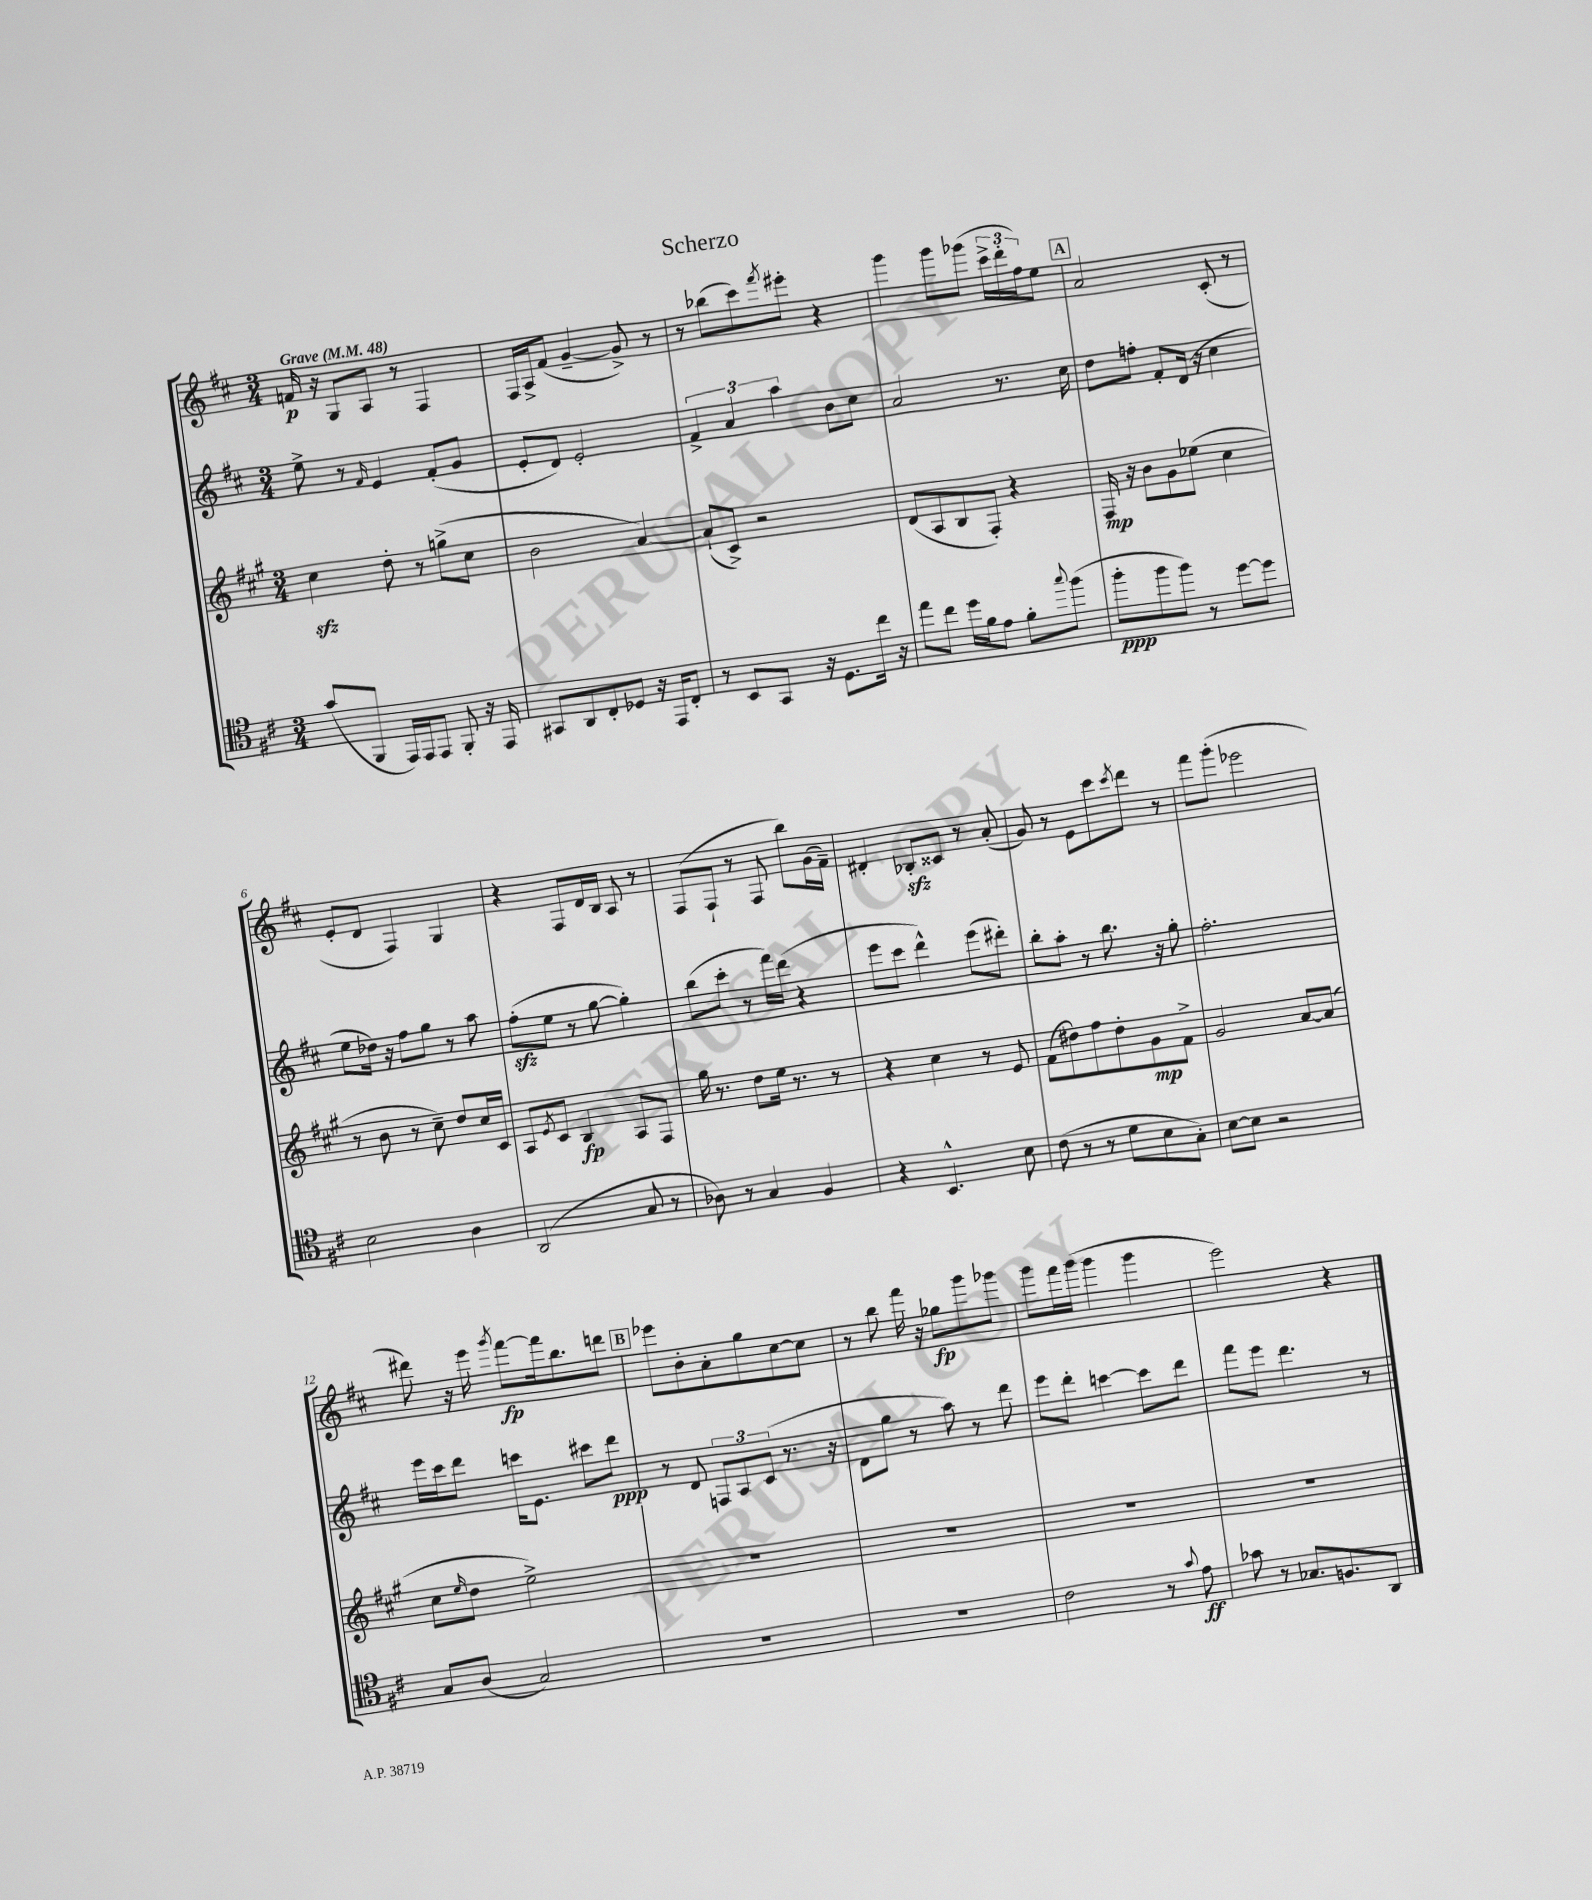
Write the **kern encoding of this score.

**kern	**dynam	**kern	**dynam	**kern	**dynam	**kern	**dynam
*part4	*part4	*part3	*part3	*part2	*part2	*part1	*part1
*staff4	*staff4	*staff3	*staff3	*staff2	*staff2	*staff1	*staff1
*clefC4	*	*clefG2	*	*clefG2	*	*clefG2	*
*k[f#c#]	*	*k[f#c#g#]	*	*k[f#c#]	*	*k[f#c#]	*
*M3/4	*	*M3/4	*	*M3/4	*	*M3/4	*
*MM48	*	*MM48	*	*MM48	*	*MM48	*
=1	=1	=1	=1	=1	=1	=1	=1
!	!	!	!	!	!	!LO:TX:a:B:t=Grave	!
(8g/L	.	4cc#zz\	.	8ee^\	.	16fn/	p
.	.	.	.	.	.	16r	.
8FF#/J	.	.	.	8r	.	8G/L	.
.	.	.	.	16qqf#/	.	.	.
16EE/LL)	.	8dd'\	.	4e/	.	8A/J	.
16EE/J	.	.	.	.	.	.	.
8EE/J	.	8r	.	.	.	8r	.
8FF#'/	.	(8ggn^\L	.	(8f#'/L	.	4F#/	.
16r	.	8cc#\J	.	8g/J	.	.	.
16EE/	.	.	.	.	.	.	.
=2	=2	=2	=2	=2	=2	=2	=2
8GG#X/L	.	2b\	.	8e'/L	.	16F#/LL	.
.	.	.	.	.	.	16A^/J	.
8AA/	.	.	.	8d/J)	.	(8f#/J	.
8C#'/	.	.	.	2e'/	.	[4g~/	.
8D-X/J	.	.	.	.	.	.	.
16r	.	[4a/)	.	.	.	8g^/])	.
16EE/KL	.	.	.	.	.	.	.
8C#'/J	.	.	.	.	.	8r	.
=3	=3	=3	=3	=3	=3	=3	=3
8r	.	(8a`/L]	.	6f#^/	.	8r	.
8BB/L	.	8c#^/J)	.	.	.	(8bb-X\L	.
.	.	.	.	6a/	.	.	.
8GG/J	.	2r	.	.	.	8ccc#\)	.
.	.	.	.	6aa\	.	.	.
.	.	.	.	.	.	8qfff#/	.
16r	.	.	.	.	.	8eee#X'\J	.
8.D\L	.	.	.	.	.	.	.
.	.	.	.	8b\L	.	4r	.
16cc#\Jk	.	.	.	8cc#\J	.	.	.
16r	.	.	.	.	.	.	.
=4	=4	=4	=4	=4	=4	=4	=4
8ee\L	.	(8d/L	.	2a/	.	4ggg\	.
8cc#\J	.	8A/	.	.	.	.	.
16dd\LL	.	8B/	.	.	.	8ggg\L	.
16f#\J	.	.	.	.	.	.	.
8e\J	.	8F#'/J)	.	.	.	(8ggg-X\J	.
8f#'\L	.	4r	.	8.r	.	24ccc#^\LL	.
.	.	.	.	.	.	24ddd'\	.
.	.	.	.	.	.	24ff#\J)	.
8qqgg/	.	.	.	.	.	.	.
(8ff#\J	.	.	.	.	.	8ee\J	.
.	.	.	.	16cc#\	.	.	.
!!LO:REH:place=s1:t=A
=5	=5	=5	=5	=5	=5	=5	=5
8ff#'\L	ppp	16F#/	mp	8dd\L	.	2a/	.
.	.	16r	.	.	.	.	.
8ff#\	.	8b\L	.	8ffn'\J	.	.	.
8ff#\J)	.	8g#\	.	8f#'/L	.	.	.
8r	.	(8ee-X\J	.	(16d/Jk	.	.	.
.	.	.	.	16r	.	.	.
[8dd\L	.	4cc#\	.	4cc#\	.	(8c#'/	.
8dd\J]	.	.	.	.	.	8r	.
!!LO:LB:g=z
=6	=6	=6	=6	=6	=6	=6	=6
2B\	.	8r	.	8ee\L	.	8e'/L	.
.	.	8b\	.	16dd-X\Jk)	.	8d/J	.
.	.	.	.	16r	.	.	.
.	.	8r	.	8ff#\L	.	4F#/)	.
.	.	8cc#~\)	.	8gg\J	.	.	.
4A\	.	8dd/L	.	8r	.	4G/	.
.	.	16cc#/L	.	8aa\	.	.	.
.	.	16c#/JJ	.	.	.	.	.
=7	=7	=7	=7	=7	=7	=7	=7
(2AA/	.	8A/L	.	(8ff#zz'\L	.	4r	.
.	.	8qe/	.	.	.	.	.
.	.	8c#/J	.	8ee\J	.	.	.
.	.	4B/	fp	8r	.	8F#/L	.
.	.	.	.	[8gg\	.	16d/L	.
.	.	.	.	.	.	16B/JJ	.
8G/	.	8A/L	.	4gg'\])	.	8A/	.
8r	.	8F#/J	.	.	.	8r	.
=8	=8	=8	=8	=8	=8	=8	=8
8A-X\)	.	16gg#\	.	(8bb\L	.	(8F#/L	.
.	.	8.r	.	.	.	.	.
8r	.	.	.	8ccc#'\J	.	8F#`/J	.
4G/	.	8dd\L	.	8r	.	8r	.
.	.	16ee\Jk	.	16fff#\LL)	.	8F#/	.
.	.	8.r	.	(16ddd\JJ	.	.	.
4F#/	.	.	.	4r	.	8bb\L)	.
.	.	8r	.	.	.	(16g\L	.
.	.	.	.	.	.	16f#~\JJ)	.
=9	=9	=9	=9	=9	=9	=9	=9
4r	.	4r	.	8eee\L	.	4d#X'/	.
.	.	.	.	8ccc#\J	.	.	.
4.BB^^/	.	4cc#\	.	4ddd^^\)	.	8B-Xzz'/L	.
.	.	.	.	.	.	8c##X/J	.
.	.	8r	.	(8eee\L	.	8r	.
8B\	.	8e/	.	8ddd#X'\J)	.	(8a'/	.
=10	=10	=10	=10	=10	=10	=10	=10
(8c#\	.	(8f#\L	.	8bb'\L	.	8g/)	.
8r	.	8dd#X\)	.	8aa'\J	.	8r	.
8r	.	8ff#\	.	8r	.	8e\L	.
8d\L	.	8dd#'\	.	8.bb\	.	8ccc#\	.
.	.	.	.	.	.	8qccc#/	.
8B\	.	8g#\	mp	.	.	8ddd\J	.
.	.	.	.	16r	.	.	.
8G'\J)	.	8f#^\J	.	8gg'\	.	8r	.
=11	=11	=11	=11	=11	=11	=11	=11
[8B\L	.	2g#/	.	2.ff#'\	.	8fff#\L	.
8B\J]	.	.	.	.	.	(8ggg'\J	.
2r	.	.	.	.	.	2eee-X\	.
.	.	[8a/L	.	.	.	.	.
.	.	(8a/J]	.	.	.	.	.
!!LO:LB:g=z
=12	=12	=12	=12	=12	=12	=12	=12
8G/L	.	8cc#\L	.	16eee\LL	.	8ddd#X\)	.
.	.	.	.	16ccc#\J	.	.	.
.	.	16qqee/	.	.	.	.	.
(8A/J	.	8dd\J	.	8ddd\J	.	16r	.
.	.	.	.	.	.	16eee\	.
.	.	.	.	.	.	8qggg/	.
2G/)	.	2ee^\)	.	16cccn\KL	.	[8fff#\L	fp
.	.	.	.	8.e\J	.	.	.
.	.	.	.	.	.	16fff#\k]	.
.	.	.	.	.	.	8.bb\	.
.	.	.	.	8ccc#X\L	.	.	.
.	.	.	.	8ddd\J	ppp	8dddn\J	.
!!LO:REH:place=s1:t=B
=13	=13	=13	=13	=13	=13	=13	=13
2.r	.	2.r	.	8r	.	8eee-X\L	.
.	.	.	.	8d/	.	8b'\	.
.	.	.	.	12Fn/L	.	8a'\	.
.	.	.	.	12A/	.	.	.
.	.	.	.	.	.	8gg\	.
.	.	.	.	(12c#/J	.	.	.
.	.	.	.	8.r	.	[8cc#\	.
.	.	.	.	.	.	8cc#\J]	.
.	.	.	.	16r	.	.	.
=14	=14	=14	=14	=14	=14	=14	=14
2.r	.	2.r	.	8d\L	.	8r	.
.	.	.	.	8gg\J	.	8bb\	.
.	.	.	.	8r	.	16fff#\	.
.	.	.	.	.	.	16r	.
.	.	.	.	8aa\)	.	8gg-X\L	fp
.	.	.	.	8r	.	8ggg\	.
.	.	.	.	8ddd\	.	8ggg-X\J	.
=15	=15	=15	=15	=15	=15	=15	=15
2c#\	.	2.r	.	8eee\L	.	8ggg\L	.
.	.	.	.	8ddd'\J	.	16fff#\L	.
.	.	.	.	.	.	(16ggg\JJ	.
.	.	.	.	[4cccn\	.	4ggg\	.
8r	.	.	.	8ccc\L]	.	4ggg\	.
8qqg/	.	.	.	.	.	.	.
8e\	ff	.	.	8ddd\J	.	.	.
=16	=16	=16	=16	=16	=16	=16	=16
8g-X\	.	2.r	.	8fff#\L	.	2eee\)	.
8r	.	.	.	8eee\J	.	.	.
8.G-X/L	.	.	.	4.ddd\	.	.	.
8.Fn/	.	.	.	.	.	.	.
.	.	.	.	.	.	4r	.
8AA/J	.	.	.	8r	.	.	.
==	==	==	==	==	==	==	==
*-	*-	*-	*-	*-	*-	*-	*-
